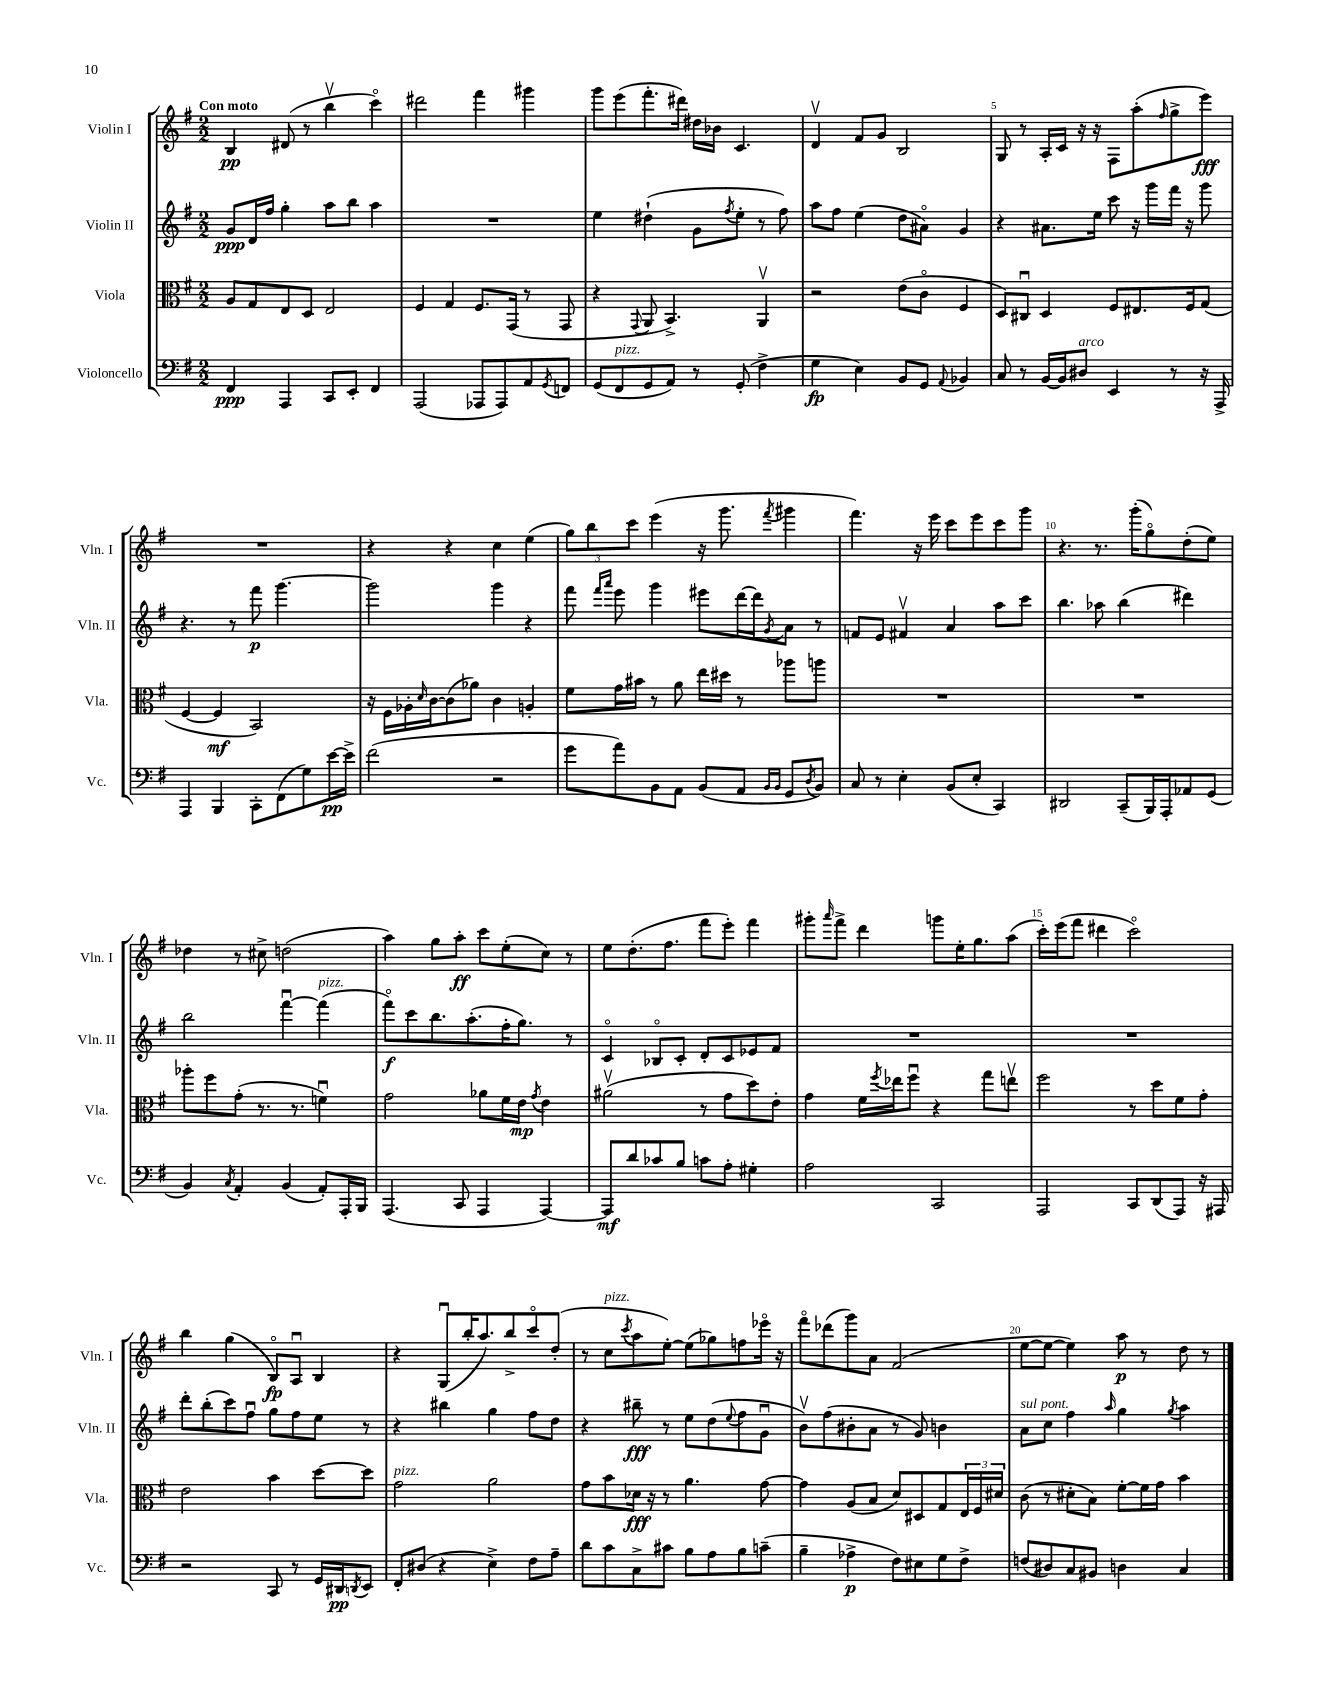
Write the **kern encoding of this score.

**kern	**kern	**kern	**kern
*staff4	*staff3	*staff2	*staff1
*clefF4	*clefC3	*clefG2	*clefG2
*k[f#]	*k[f#]	*k[f#]	*k[f#]
*M2/2	*M2/2	*M2/2	*M2/2
4FF#	8A	8g	4B
.	8G	16d	.
.	.	16ff#	.
4AAA	8E	4gg'	(8d#
.	8D	.	8r
8CC	2E	8aa	4bbv
8EE'	.	8bb	.
4FF#	.	4aa	4ccco)
=	=	=	=
(2AAA	4F#	1r	2ddd#
.	4G	.	.
8AAA-	8.F#	.	4fff#
8AAA-)	.	.	.
.	(16GG	.	.
8AA	8r	.	4ggg#
8qGG	.	.	.
8FF	8GG	.	.
=	=	=	=
(8GG	4r	4ee	8ggg
8FF#	.	.	(8eee
.	8qqGG	.	.
8GG	8AA	(4dd#`	8.fff#'
8AA)	4.BB^)	.	.
.	.	.	16ddd#)
8r	.	8g	16dd#
.	.	.	16b-
.	.	8qff#	.
(8GG'	.	8ee'	4.c
4F#^	4AAv	8r	.
.	.	8ff#)	.
=	=	=	=
4G	2r	8aa	4dv
.	.	8ff#	.
4E)	.	(4ee	8f#
.	.	.	8g
8BB	(8e	8dd	2B
8GG	8co	8a#o)	.
8qqAA	.	.	.
4BB-	4F#	4g	.
=	=	=	=
8C	8D)	4r	8G
8r	8C#u	.	8r
[16BB	4D	8.a#	16A'
16BB]	.	.	16c
8D#	.	.	16r
.	.	16ee	16r
4EE	8F#	8ccc	8F#
.	8.E#	16r	(8aa'
.	.	16ggg	.
.	.	.	16qqff#
8r	.	16fff#	8gg^
.	16F#	16r	.
16r	(8G	8ggg	8eee)
16AAA^	.	.	.
=	=	=	=
4AAA	[4F#	4.r	1r
4BBB	4F#]	.	.
.	.	8r	.
8CC'	2BB)	8fff#	.
(8FF#	.	[4.ggg	.
8G)	.	.	.
[16e	.	.	.
16e^]	.	.	.
=	=	=	=
(2f#	16r	2ggg]	4r
.	16F#	.	.
.	16A-'	.	.
.	16qqd	.	.
.	[16c	.	.
.	(8c]	.	4r
.	8a-)	.	.
2r	4c	4ggg	4cc
.	4A'	4r	(4ee
=	=	=	=
8g	8f#	8fff#	12gg)
.	.	.	12bb
.	.	16qqfff#	.
.	.	16qqaaa	.
8a)	16g	8eee	.
.	.	.	12ccc
.	16b#	.	.
8BB	8r	4ggg	(4eee
8AA	8a	.	.
(8BB	16ee	8eee#	16r
.	16dd#	.	8.ggg
8AA	8r	[16ddd	.
.	.	16ddd]	.
16qqBB	.	.	.
16qqBB	.	8qg	8qfff#
8GG	8aa-	8a	4ggg#
8qD	.	.	.
8BB)	8aa	8r	.
=	=	=	=
8C	1r	8f	4.fff#)
8r	.	8e	.
4E'	.	4f#v	.
.	.	.	16r
.	.	.	16eee
(8BB	.	4a	8ccc
8E'	.	.	8eee
4CC)	.	8aa	8ccc
.	.	8ccc	8ggg
=	=	=	=
2DD#	1r	4.bb	4.r
.	.	8aa-	8.r
(8CC~	.	(4bb	.
.	.	.	(16ggg'
16BBB)	.	.	8ggo)
16AAA'	.	.	.
8AA-	.	4ddd#)	(8dd'
(8GG	.	.	8ee)
=	=	=	=
4BB)	8aa-'	2bb	4dd-
.	8ff#	.	.
8qC	.	.	.
4AA'	(8g'	.	8r
.	8.r	.	8cc#^
(4BB	.	[4fff#u	(2dd
.	8.r	.	.
8AA')	4fu)	(4fff#]	.
16AAA'	.	.	.
16BBB	.	.	.
=	=	=	=
(4.AAA	2g	8fff#o)	4aa)
.	.	8ccc	.
.	.	8.bb	8gg
8CC	.	.	8aa'
.	.	(8.aa'	.
4AAA	8a-	.	8ccc
.	16f#	16ff#'	(8ee'
.	16e	8.gg)	.
.	8qg	.	.
[4AAA)	4e	.	8cc)
.	.	8r	8r
=	=	=	=
8AAA]	(2a#v	4co	8ee
8d	.	.	(8.dd'
8c-	.	8B-o	.
.	.	.	8.ff#
8B	.	8c'	.
8c	8r	8d'	8fff#
8A'	8g	8c	8eee')
4G#'	8dd)	8e-	4fff#
.	8e'	8f#	.
=	=	=	=
2A	4g	1r	8ggg#'
.	.	.	16qqaaa
.	.	.	8fff#^
.	16f#	.	4ddd
.	8qff#	.	.
.	16ee-	.	.
.	8ff#u	.	.
2CC	4r	.	8ggg
.	.	.	16ee'
.	.	.	8.gg
.	8gg	.	.
.	8eev	.	(8aa
=	=	=	=
2AAA	2ff#	1r	16ccc')
.	.	.	(16eee
.	.	.	8fff#
.	.	.	4ddd#
8CC	8r	.	2ccco)
(8DD	8dd	.	.
8AAA)	8f#	.	.
16r	8g'	.	.
16AAA#	.	.	.
=	=	=	=
2r	2e	8ddd'	4bb
.	.	(8bb'	.
.	.	8ccc)	(4gg
.	.	8ff#u	.
8CC	4b	8gg	8Bo)
8r	.	8ff#	8Au
16GG	[8dd	8ee	4B
16DD#	.	.	.
8qDD	.	.	.
8EE	8dd]	8r	.
=	=	=	=
8FF#'	2g	4r	4r
(8D#	.	.	.
4r	.	4bb#	(8Gu
.	.	.	16bb'
.	.	.	8.aa)
4E^)	2a	4gg	.
.	.	.	8bb^
8F#	.	8ff#	8ccco
8A~	.	8dd	(8dd'
=	=	=	=
8d	8g	4r	8r
8c	8b	.	8cc
.	.	.	8qccc
8C^	16d-	8bb#~	8aa
.	16r	.	.
8c#	8r	8r	[8ee')
8B	4.a	8ee	(8ee]
8A	.	(8dd	8gg-)
.	.	8qqee	.
8B	.	8ff#	8ff
(8c~	[8g	8gu	16eee-o
.	.	.	16r
=	=	=	=
4B~	4g]	8bv)	8fff#o
.	.	(8ff#	(8ddd-
4A-^	(8A	8b#'	8ggg)
.	8B	8a	8a
8F#)	8d)	8r	(2f#
8E#	8D#	8g)	.
8G	8G	4b	.
8F#^	24E	.	.
.	24F#	.	.
.	24d#	.	.
=	=	=	=
(8F	(8c	8a	[8ee
8D#)	8r	8cc	8ee_
8C	8d#'	4ff#	4ee])
8BB#	8B)	.	.
.	.	16qqaa	.
4D	[8f#'	4gg	8aa
.	16f#]	.	8r
.	16g	.	.
.	.	8qgg	.
4C	4b	4aa	8dd
.	.	.	8r
==	==	==	==
*-	*-	*-	*-
